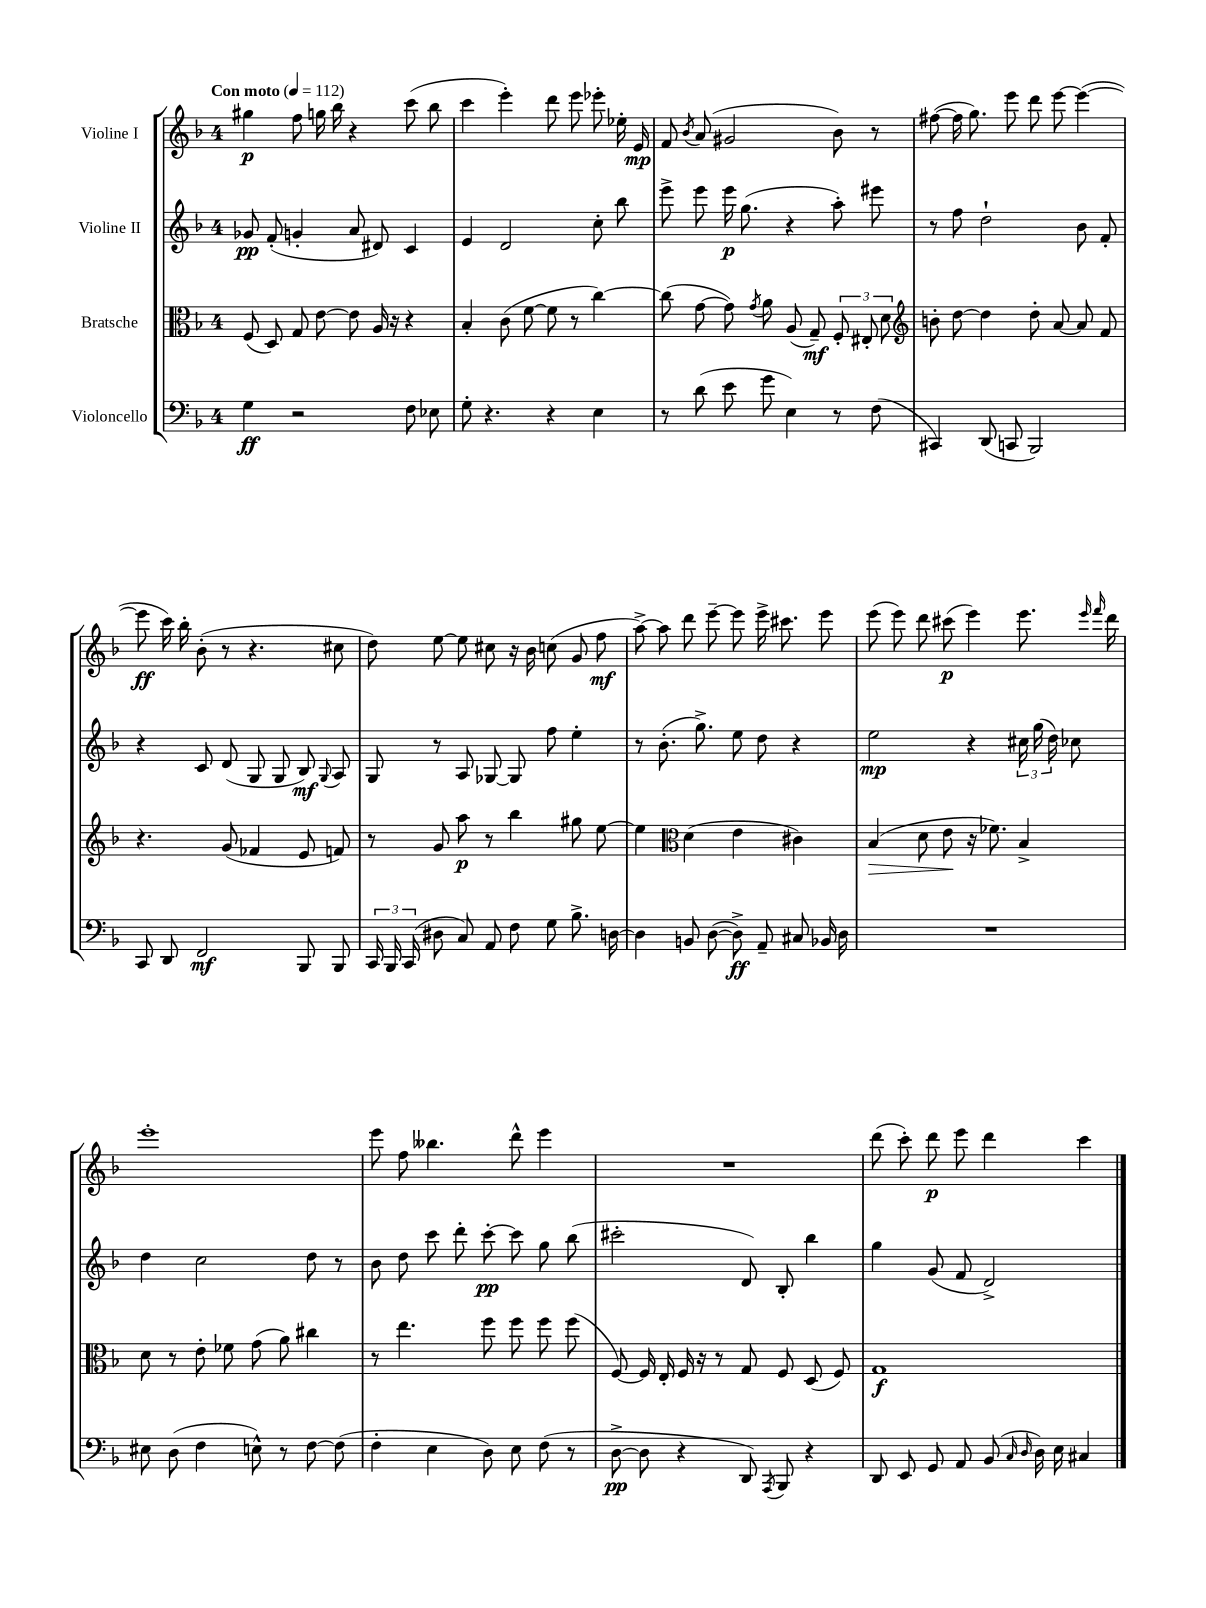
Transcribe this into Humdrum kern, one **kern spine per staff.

**kern	**kern	**kern	**kern
*staff4	*staff3	*staff2	*staff1
*clefF4	*clefC3	*clefG2	*clefG2
*k[b-]	*k[b-]	*k[b-]	*k[b-]
*M4/4	*M4/4	*M4/4	*M4/4
*MM112	*MM112	*MM112	*MM112
4G	(8F	8g-	4gg#
.	8D)	(8f'	.
2r	8G	4g'	8ff
.	[8e	.	16gg
.	.	.	16bb-
.	8e]	8a	4r
.	16A	8d#)	.
.	16r	.	.
8F	4r	4c	(8ccc
8E-	.	.	8bb-
=	=	=	=
8G'	4B-'	4e	4ccc
4.r	.	.	.
.	(8c	2d	4eee')
.	[8f	.	.
4r	8f]	.	8ddd
.	8r	.	8eee
4E	[4cc)	8cc'	8eee-'
.	.	8bb-	16ee-'
.	.	.	16e
=	=	=	=
8r	(8cc]	8eee^	8f
.	.	.	8qb-
(8d	[8g	8eee	(8a
8e	8g])	16eee	2g#
.	.	(8.gg	.
.	8qg	.	.
8g	8a	.	.
4E)	(8A	4r	.
.	8G~)	.	.
8r	12F'	8aa')	8b-)
.	12E#'	.	.
(8F	.	8eee#	8r
.	12d	.	.
=	=	=	=
*	*clefG2	*	*
4CC#)	8b'	8r	([8ff#
.	[8dd	8ff	16ff#]
.	.	.	8.gg)
(8DD	4dd]	2dd`	.
8CC	.	.	8eee
2BBB-)	8dd'	.	8ddd
.	[8a	.	[8eee
.	8a]	8b-	(4eee_
.	8f	8f'	.
=	=	=	=
8CC	4.r	4r	8eee]
8DD	.	.	16ccc)
.	.	.	16bb-'
2FF	.	8c	(8b-'
.	(8g	(8d	8r
.	4f-	8G	4.r
.	.	8G	.
8BBB-	8e	8B-)	.
.	.	8qqG	.
8BBB-	8f)	8A	8cc#
=	=	=	=
24CC	8r	8G	8dd)
24BBB-	.	.	.
(24CC	.	.	.
8D#	8g	8r	[8ee
8C)	8aa	8A	8ee]
8AA	8r	[8G-	8cc#
8F	4bb-	8G-]	16r
.	.	.	16b-
8G	.	8ff	(8cc
8.B-^	8gg#	4ee'	8g
.	[8ee	.	8ff
[16D	.	.	.
=	=	=	=
4D]	4ee]	8r	[8aa^)
.	.	(8.b-'	8aa]
*	*clefC3	*	*
8BB	(4d	.	8ddd
.	.	8.gg^)	.
([8D	.	.	[8eee~
8D^])	4e	8ee	8eee]
8AA~	.	8dd	16eee^
.	.	.	8.ccc#
8C#	4c#)	4r	.
16BB-	.	.	8eee
16D	.	.	.
=	=	=	=
1r	(4B-	2ee	(8eee
.	.	.	8eee)
.	8d	.	8ddd
.	8e	.	(8ccc#
.	16r	4r	4eee)
.	8.f-)	.	.
.	4B-^	24cc#	8.eee
.	.	(24gg	.
.	.	24dd)	.
.	.	8cc-	.
.	.	.	16qqeee
.	.	.	16qqfff
.	.	.	16ddd
=	=	=	=
8E#	8d	4dd	1eee'
(8D	8r	.	.
4F	8e'	2cc	.
.	8f-	.	.
8E^^)	(8g	.	.
8r	8a)	.	.
[8F	4cc#	8dd	.
(8F]	.	8r	.
=	=	=	=
4F'	8r	8b-	8eee
.	4.ee	8dd	8ff
4E	.	8ccc	4.bb--
.	.	8ddd'	.
8D)	8ff	[8ccc'	.
8E	8ff	8ccc]	8ddd^^
(8F	8ff	8gg	4eee
8r	(8ff	(8bb-	.
=	=	=	=
[8D^	[8F)	2ccc#'	1r
8D]	16F]	.	.
.	16E'	.	.
4r	16F	.	.
.	16r	.	.
.	8r	.	.
8DD)	8G	8d)	.
8qAAA	.	.	.
8BBB-	8F	8B-'	.
4r	(8D	4bb-	.
.	8F)	.	.
=	=	=	=
8DD	1G	4gg	(8ddd
8EE	.	.	8ccc')
8GG	.	(8g	8ddd
8AA	.	8f	8eee
(8BB-	.	2d^)	4ddd
16qqC	.	.	.
16qqD	.	.	.
16D)	.	.	.
16E	.	.	.
4C#	.	.	4ccc
==	==	==	==
*-	*-	*-	*-
